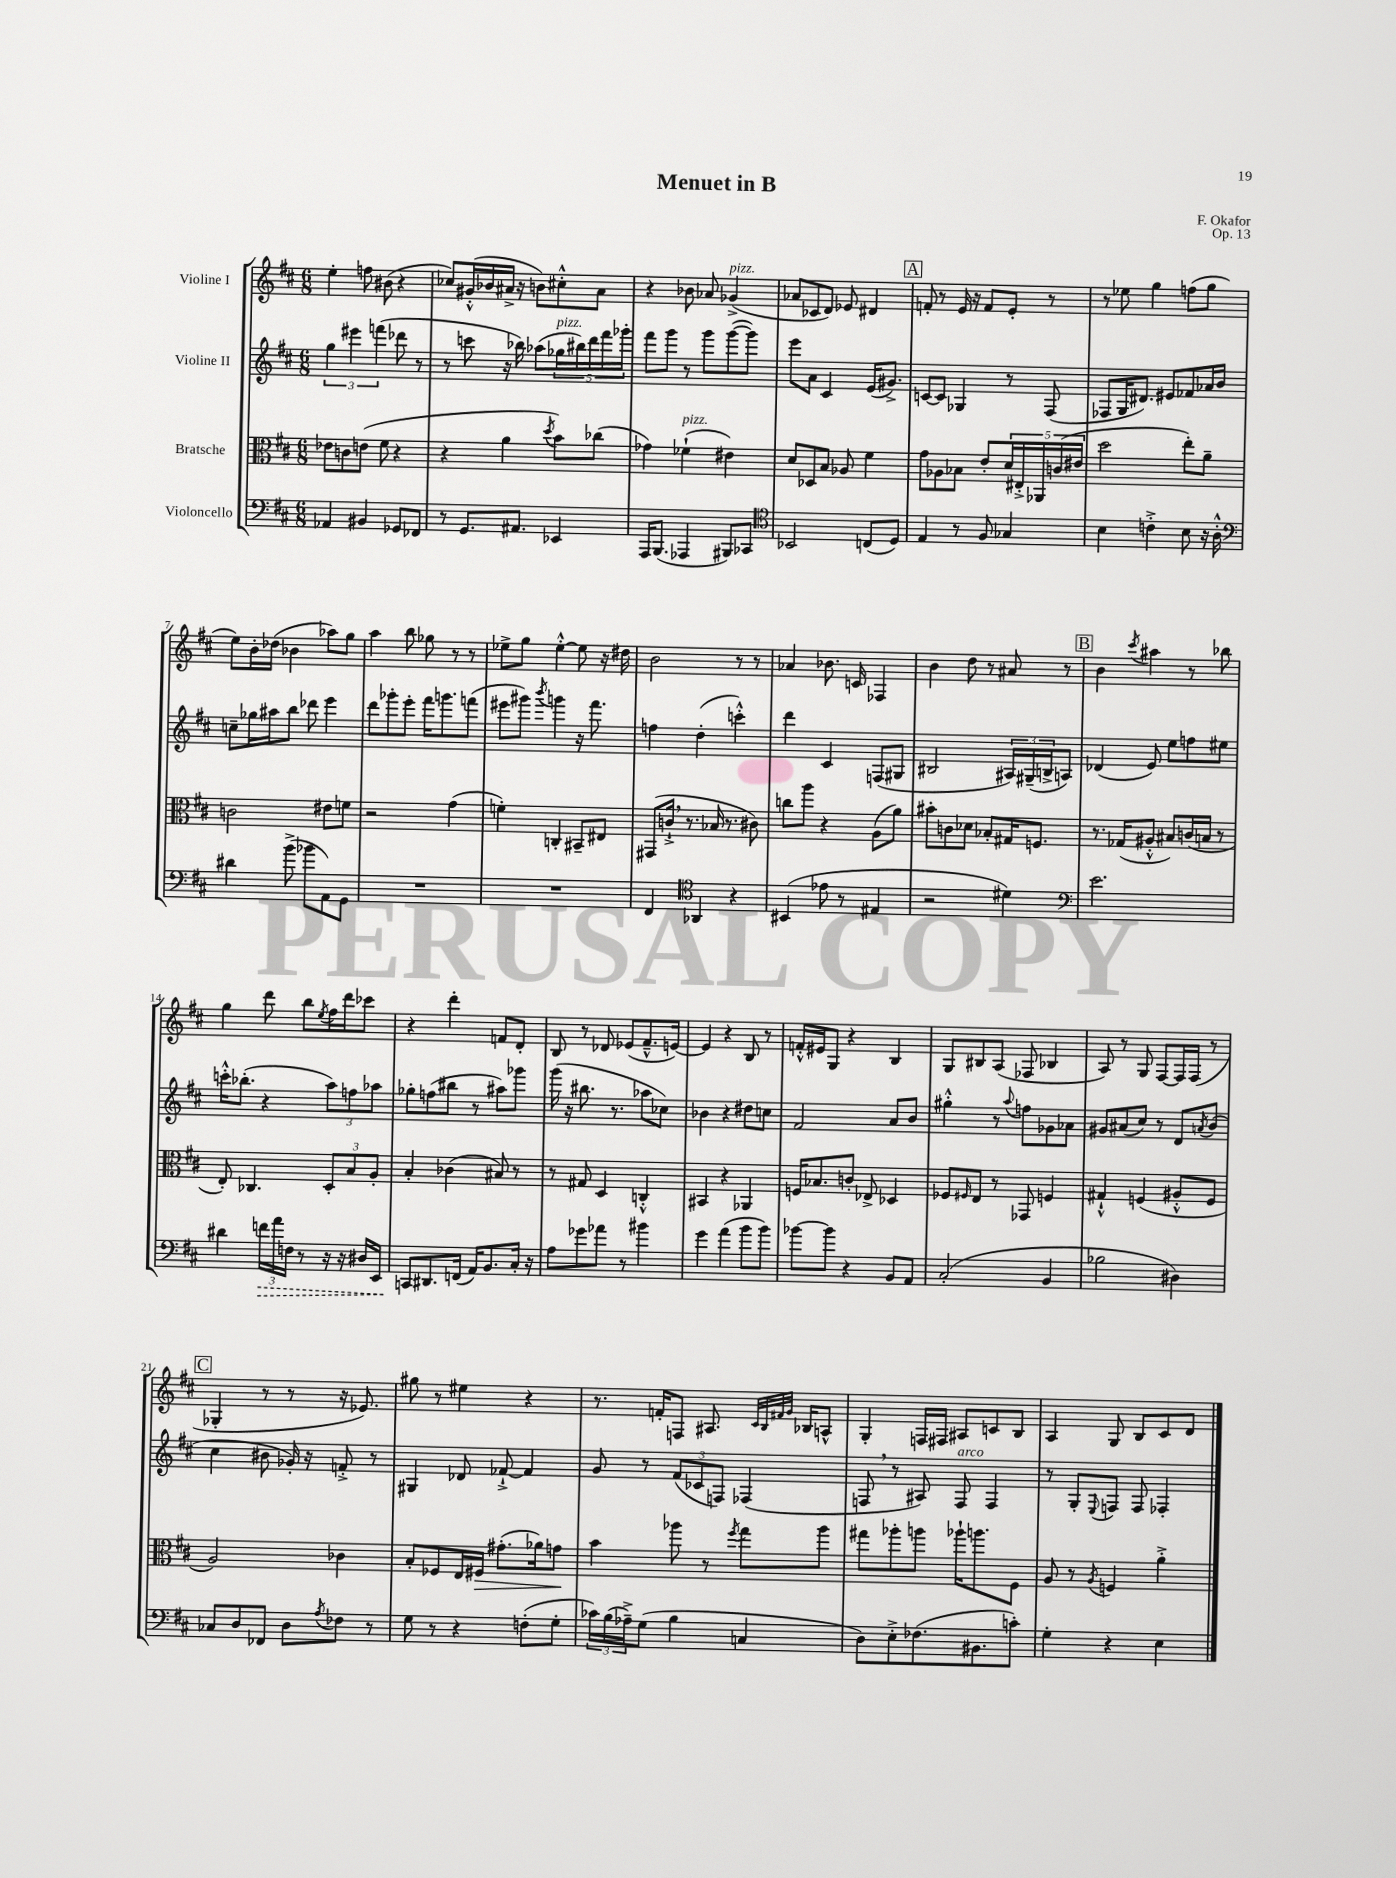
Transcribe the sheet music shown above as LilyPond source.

\header { title = "Menuet in B" composer = "F. Okafor" opus = "Op. 13" }
<<
\new StaffGroup <<
\new Staff = "s0" \with { instrumentName = "Violine I" } {
    \clef treble \key d \major \numericTimeSignature \time 6/8
    e''4-. f''8 bis'8( r4 |
    ces''8) gis'16-.-^( bes'16 ais'16-> r16 b'8) cis''8-.-^ ais'8 |
    r4 bes'8 aes'8 ges'4->^\markup { \italic "pizz." }( |
    aes'8 ces'8 d'8) ees'8 dis'4 |
    \mark \markup { \box "A" } f'8-. r8 e'16 r16 f'8 e'8-. r8 |
    r8 ees''8 g''4 f''8( g''8 |
    e''8) b'16-. des''16( bes'4 aes''8) g''8 |
    a''4 b''8 ges''8 r8 r8 |
    ees''8-> g''8 ees''4~-.-^ ees''8 r16 dis''16 |
    b'2 r8 r8 |
    aes'4 bes'8. c'16 fes4 |
    b'4 d''8 r8 ais'8 r8 |
    \mark \markup { \box "B" } b'4 \acciaccatura { cis'''8 } ais''4 r8 bes''8 |
    g''4 d'''8 b''8 \acciaccatura { e''8 } fis''16 d'''16 ces'''8 |
    r4 d'''4-. f'8 d'8-. |
    b8 r8 des'8 ees'8( fis'8.---^ e'16~) |
    e'4 r4 b8 r8 |
    f'16-.-^ eis'16 g8 r4 b4 |
    g8 bis8 a8( fes8 bes4 |
    a8) r8 g8 fis8~ fis16 fis16( r8 |
    \mark \markup { \box "C" } ges4-. r8 r8 r16 ees'8.) |
    gis''8 r8 eis''4 r4 |
    r8. f'16-. f8 ais8. \grace { cis'32 b32 fis'32 g'32 } bes16 a8-^ |
    g4-. f16 fis16 ais8 c'8 b8 |
    a4 g8 b8 cis'8 d'8 \bar "|." |
}
\new Staff = "s1" \with { instrumentName = "Violine II" } {
    \clef treble \key d \major \numericTimeSignature \time 6/8
    \tuplet 3/2 { g''4 eis'''4 f'''4( } des'''8 r8 |
    r8 c'''8 r16 bes''16) aes''8( \tuplet 5/4 { ges''16^\markup { \italic "pizz." } bis''16) d'''16 fis'''16 ges'''16-. } |
    fis'''8 g'''8 r8 g'''8 g'''8~( g'''8) |
    e'''8 a'8 cis'4 e'16( gis'8.->) |
    \mark \markup { \box "A" } c'8~ c'8 ges4 r8 fis8( |
    fes8 g16 dis'8.) eis'8 fes'8 aes'16 b'16 |
    c''8-- ges''16 ais''16 b''8 des'''8 e'''4 |
    d'''8 ges'''8-. e'''8-. fis'''16 g'''8. f'''8( |
    eis'''8 gis'''8) \acciaccatura { b'''8 } g'''4 r16 fis'''8. |
    f''4 d''4-.( c'''4-.-^) |
    d'''4 cis'4 f8( gis8 |
    bis2 \tuplet 3/2 { ais16) gis16--( b16-> } a8) |
    \mark \markup { \box "B" } des'4( e'8) e''8 f''8 eis''8 |
    c'''16-.-^ bes''8.-.( r4 \tuplet 3/2 { a''8) f''8 aes''8 } |
    ges''8-. f''8( bis''8 r8 ais''8) ges'''8 |
    g'''16( r16 bis''8. r8. aes''8 ces''8) |
    bes'4 r4 dis''8 c''8 |
    fis'2 a'8 b'8 |
    gis''4-.-^ r8 \appoggiatura { a''8 } f''8 ges'8 aes'8 |
    gis'8 ais'8( cis''8) r8 d'8 \acciaccatura { a'8 } b'8( |
    \mark \markup { \box "C" } cis''4 bis'8 ges'16-.) r16 f'8-.-> r8 |
    gis4 des'8 fes'8~-!-> fes'4 |
    g'8 r8 \tuplet 3/2 { fis'8( ces'8 f8) } fes4( |
    f8 \breathe r8 ais8) f8^\markup { \italic "arco" } f4 |
    r8 g8-. \appoggiatura { e8 } f8 f8 fes4-. \bar "|." |
}
\new Staff = "s2" \with { instrumentName = "Bratsche" } {
    \clef alto \key d \major \numericTimeSignature \time 6/8
    ees'8 c'8 e'8( fis'8 r4 |
    r4 a'4 \acciaccatura { d''8 } b'8) ces''8( |
    ges'4) fes'4-!^\markup { \italic "pizz." }( eis'4) |
    d'8 des8 b8 aes8 fis'4 |
    \mark \markup { \box "A" } g'8 aes8 bes8 e'8-. \tuplet 5/4 { d'16 eis16-.-> aes,16 c'16( eis'16 } |
    d''2 e''8-.) a'8-- |
    c'2 eis'8 f'8 |
    r2 g'4( |
    f'4-.) c4-. bis,8-- eis8 |
    gis,8( c'16-!-> \breathe r8. bes16 r8. cis'8) |
    c''8 a''8 r4 a8( a'8) |
    bis'8-. c'8 des'8 bes8-. gis16 f8. |
    \mark \markup { \box "B" } r8. ges16( ais8-.-^ bis8) c'16( b16 r8 |
    e8-.) ces4. \tuplet 3/2 { d8-. b8 a8-. } |
    b4-. ces'4( bis8) r8 |
    r8 gis8 d4 c4-.-^ |
    bis,4 r4 aes,4 |
    f16 bes8. c'8-. ees8-> des4 |
    fes8 \grace { fis16 } e8 r8 ges,8 f4 |
    gis4-!-^ f4( ais8-.-^ f8 |
    \mark \markup { \box "C" } a2) ces'4 |
    b8-. fes8 e16 fis16\> gis'8.-.( aes'16) g'8\! |
    b'4 aes''8 r8 \acciaccatura { fis''8 } g''8 aes''8 |
    gis''8 aes''8-. a''8 aes''16-! a''8. fis8 |
    a8 r8 \acciaccatura { a8 } f4 a'4-.-> \bar "|." |
}
\new Staff = "s3" \with { instrumentName = "Violoncello" } {
    \clef bass \key d \major \numericTimeSignature \time 6/8
    aes,4 bis,4 ges,8 fes,8 |
    r8 g,8. ais,8. ees,4 |
    a,,16 b,,8.( aes,,4 bis,,8) ces,8 |
    \clef tenor bes,2 c8( d8) |
    \mark \markup { \box "A" } e4 r8 fis8 ges4 |
    b4 c'4-.-> b8 r16 a16-.-^ |
    \clef bass dis'4 b'8->( bes'8 a,8) g,8 |
    R2. |
    R2. |
    fis,4 \clef tenor aes,4 r4 |
    bis,4( ees'8 r8 eis4 |
    r2 dis'4) |
    \mark \markup { \box "B" } \clef bass e'2. |
    dis'4 \tuplet 3/2 { \once \override Hairpin.style = #'dashed-line f'16\> a'16 f16 } r8 r16 r16 dis16 e,16 |
    c,8\! dis,8. f,16( a,16) b,8. cis16-. r16 |
    a8 ges'8 aes'8 r8 bis'4 |
    g'4 a'4( b'8 b'8) |
    bes'8~ bes'8 r4 b,8 a,8 |
    cis2-.( b,4 |
    bes2 dis4) |
    \mark \markup { \box "C" } ces8 d8 fes,8 d8 \acciaccatura { a8 } fes8 r8 |
    g8 r8 r4 f8-.( g8-. |
    \tuplet 3/2 { ces'16) b16( aes16--->) } g8( b4 c4 |
    d8) e8-.-> fes8.( bis,8. c'8-.) |
    g4-. r4 e4 \bar "|." |
}
>>
>>
